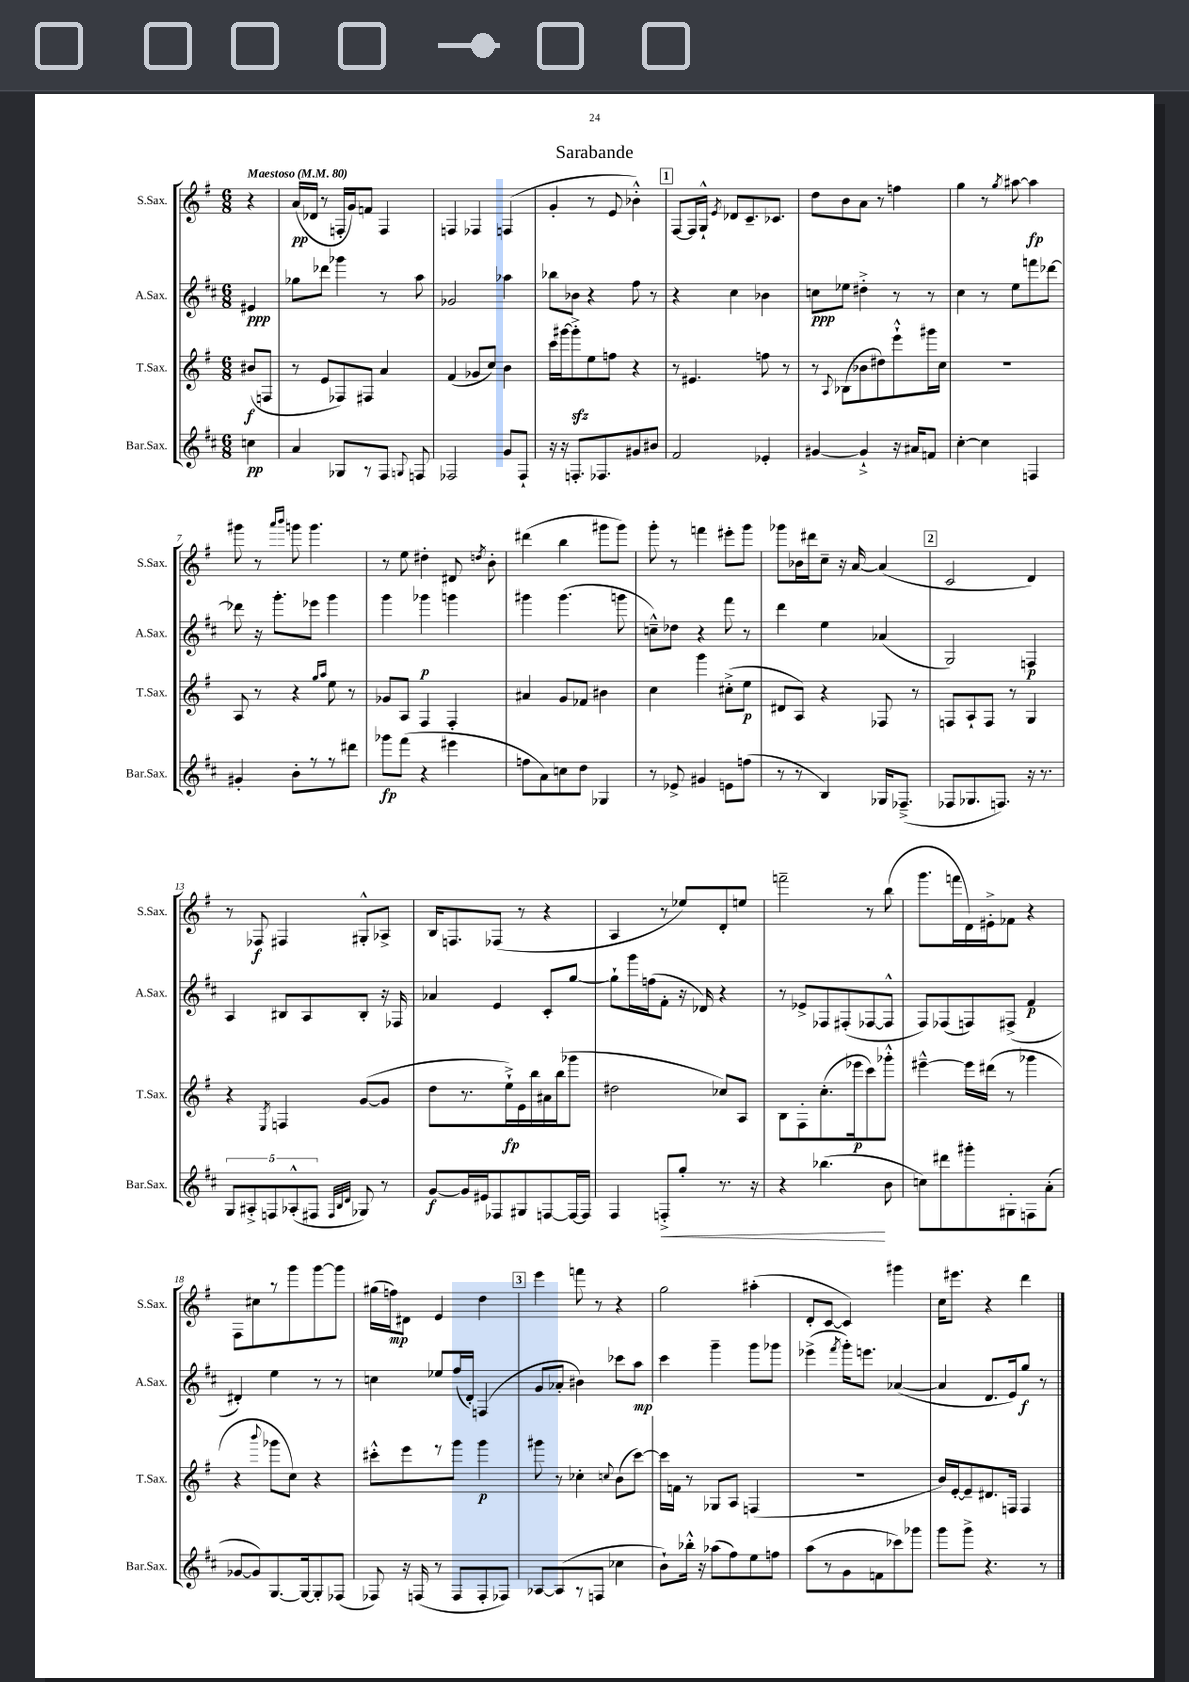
\header { title = "Sarabande" }
<<
\new StaffGroup <<
\new Staff = "s0" \with { instrumentName = "S.Sax." shortInstrumentName = "S.Sax." } {
    \clef treble \key g \major \numericTimeSignature \time 6/8 \partial 4 \tempo "Maestoso" 4 = 80
    \autoBeamOff r4 |
    a'16[\pp( des'16] r8 f16[-. g'16) f'8] f4 |
    f4 fes4 f4( |
    g'4-. r8 e'8 bes'4-.-^) |
    \mark \markup { \box "1" } fis8[~ fis16 g16]-!-^ \acciaccatura { e'8 } des'8[ c'8.-- ces'8.] |
    d''8[ b'8 a'8] r8 f''4 |
    g''4 r8 \acciaccatura { g''8 } ais''8~ ais''4\fp |
    gis'''8 r8 \grace { a'''16[ b'''16] } g'''8 g'''4. |
    r8 e''8 dis''4-. dis'8 \acciaccatura { d''8 } b'8-. |
    dis'''4( b''4 gis'''8[ gis'''8]) |
    g'''8-. r8 f'''4 eis'''8[-. g'''8] |
    ges'''8[ bes'16 dis'''16 c''8]-- r16 a'16~ a'4( |
    \mark \markup { \box "2" } c'2 d'4) |
    r8 fes8\f fis4 gis8[-.-^ aes8]-> |
    b16[ f8. fes8]( r8 r4 |
    a4 r8 ees''8[) d'8-. e''8] |
    f'''2-- r8 b''8( |
    g'''8.[ f'''16 d'16) eis'16-.-> fes'8] r4 |
    fis8[ cis''8 r8 g'''8 g'''8~ g'''8] |
    gis''16[( f''16\mp) dis'8] e'4 d''4 |
    \mark \markup { \box "3" } e'''4 f'''8 r8 r4 |
    g''2 ais''4-.( |
    d'8[-. c'8]~ c'4) gis'''4 |
    c''16[ eis'''8.] r4 d'''4 \bar "|." |
}
\new Staff = "s1" \with { instrumentName = "A.Sax." shortInstrumentName = "A.Sax." } {
    \clef treble \key d \major \numericTimeSignature \time 6/8 \partial 4
    \autoBeamOff eis'4\ppp |
    ges''8[ des'''8] ges'''4 r8 a''8 |
    ges'2 aes''4 |
    bes''8[ bes'8] r4 fis''8 r8 |
    \mark \markup { \box "1" } r4 cis''4 bes'4 |
    c''8[\ppp ees''8] dis''4-.-> r8 r8 |
    cis''4 r8 e''8[ f'''8 des'''8]~ |
    des'''8 r16 g'''8.[-. ees'''8] g'''4 |
    g'''4 ges'''4\p g'''4 |
    gis'''4 gis'''4.( g'''8 |
    c''8[---^) des''8] r4 fis'''8 r8 |
    d'''4 e''4 aes'4( |
    \mark \markup { \box "2" } g2) f4\p |
    a4 bis8[ a8 bis8]-. r16 fes16 |
    aes'4 e'4 cis'8[-. g''8]~ |
    g''8[-! g'''16 f''16( fis'8]-. r16 des'16) r4 |
    r8 ees'8[-> fes8 fis8-.( fes8~ fes8]-^ |
    fis8[) fes8( f8) fis8]->( fis'4\p |
    dis'4-.) e''4 r8 r8 |
    c''4 ees''8[ fis''16( d'16]-.) f4( |
    \mark \markup { \box "3" } g'8[ aes'8]-. bis'4) ces'''8[ a''8]\mp |
    cis'''4 g'''4-- g'''8[ ges'''8] |
    ees'''4->( \acciaccatura { fis'''8 } g'''16[-.) e'''8.] aes'4~( |
    aes'4 d'8.[ e'16) g''8]\f r8 \bar "|." |
}
\new Staff = "s2" \with { instrumentName = "T.Sax." shortInstrumentName = "T.Sax." } {
    \clef treble \key g \major \numericTimeSignature \time 6/8 \partial 4
    \autoBeamOff bis'8[\f( f8] |
    r8 e'8[ fes8) fis8] a'4 |
    fis'4( ges'8[ c''8]) b'4 |
    c'''16[ gis'''16~ gis'''8-.->\sfz e''8 f''8] r4 |
    \mark \markup { \box "1" } r8 eis'4. f''8 r8 |
    r8 \appoggiatura { a8 } bes8[( bes'8 dis''8) e'''8-!-^ gis'''16 c''16] |
    R2. |
    a8 r8 r4 \grace { g''16[ a''16] } e''8 r8 |
    ges'8[ a8] fis4 fis4-. |
    ais'4 g'8[ fes'8] bis'4 |
    c''4 g'''4 cis''8[-.->( e''8]\p |
    dis'8[ a8]) r4 fes8 r8 |
    \mark \markup { \box "2" } f8[ a8-! f8] r8 g4 |
    r4 \acciaccatura { e8 } f4 g'8[~( g'8] |
    d''8[ r8. e''16-!->\fp) e'16 b''16 ais'16 b''16( ges'''8] |
    dis''2 ces''8[) a8] |
    b8[ fis8-. c''8.-.( ees'''16\p c'''8) ges'''8]-.-^ |
    eis'''4~---^ eis'''16[ dis'''16]( r8 ges'''4 |
    r4 \appoggiatura { b'''8 } ges'''8[ c''8]) r4 |
    cis'''8[-.-^ e'''8 r8 g'''8] g'''4\p |
    \mark \markup { \box "3" } gis'''8 r8 ces''4-. \appoggiatura { c''8 } b'8[( c'''8]~) |
    c'''16[ f'16] r8 ges8[ a8] f4( |
    R2. |
    b'16[) e'16~-. e'8-- dis'8. f16] f4 \bar "|." |
}
\new Staff = "s3" \with { instrumentName = "Bar.Sax." shortInstrumentName = "Bar.Sax." } {
    \clef treble \key d \major \numericTimeSignature \time 6/8 \partial 4
    \autoBeamOff c''4\pp |
    a'4 ges8[ r8 fis8] \appoggiatura { g8 } f8 |
    fes2 g'8[ fes8]-! |
    r16 r16 f8.[-. fes8. gis'8 bis'8] |
    \mark \markup { \box "1" } fis'2 ees'4-. |
    gis'4~ gis'4-!-> r16 ais'16[ f'8] |
    cis''4~-. cis''4 f4 |
    gis'4-. b'8[-. r8 r8 dis'''8] |
    ges'''8[\fp fis'''8]( r4 eis'''4 |
    f''8[ a'8) c''8 d''8] ges4 |
    r8 ees'8-> gis'4 e'8[ f''8]( |
    r8 r8 b4) ges16[ fes8.]--->( |
    \mark \markup { \box "2" } fes8[ ges8. f8.]) r16 r8. |
    \tuplet 5/4 { g8[ ais8-.-> f8 aes8-.-^( fis8] } \grace { fis32[ b32 d'32] } ges8) r8 |
    g'8[~\f g'16 eis'16 fes8 gis8 f8~ f16~ f16] |
    fis4 f8[-.->\< g''8]-. r8. r16 |
    r4 bes''4.\!( b'8 |
    c''8[) dis'''8 gis'''8-. gis8-. f8 a'8]-.( |
    ges'8[~ ges'8) g8.~ g16~ g8-. fes8]( |
    fes8) r16 f16( r8 f8[ f8-. fes8]) |
    \mark \markup { \box "3" } aes8[~ aes8( r8 f8] ces''4 |
    b'8[-!) bes''16]-.-^ r16 aes''8[( fis''8) e''8 f''8] |
    a''8[( r8 g'8 f'8 ces'''8) ges'''8] |
    g'''8[ g'''8]-> r4. r8 \bar "|." |
}
>>
>>
